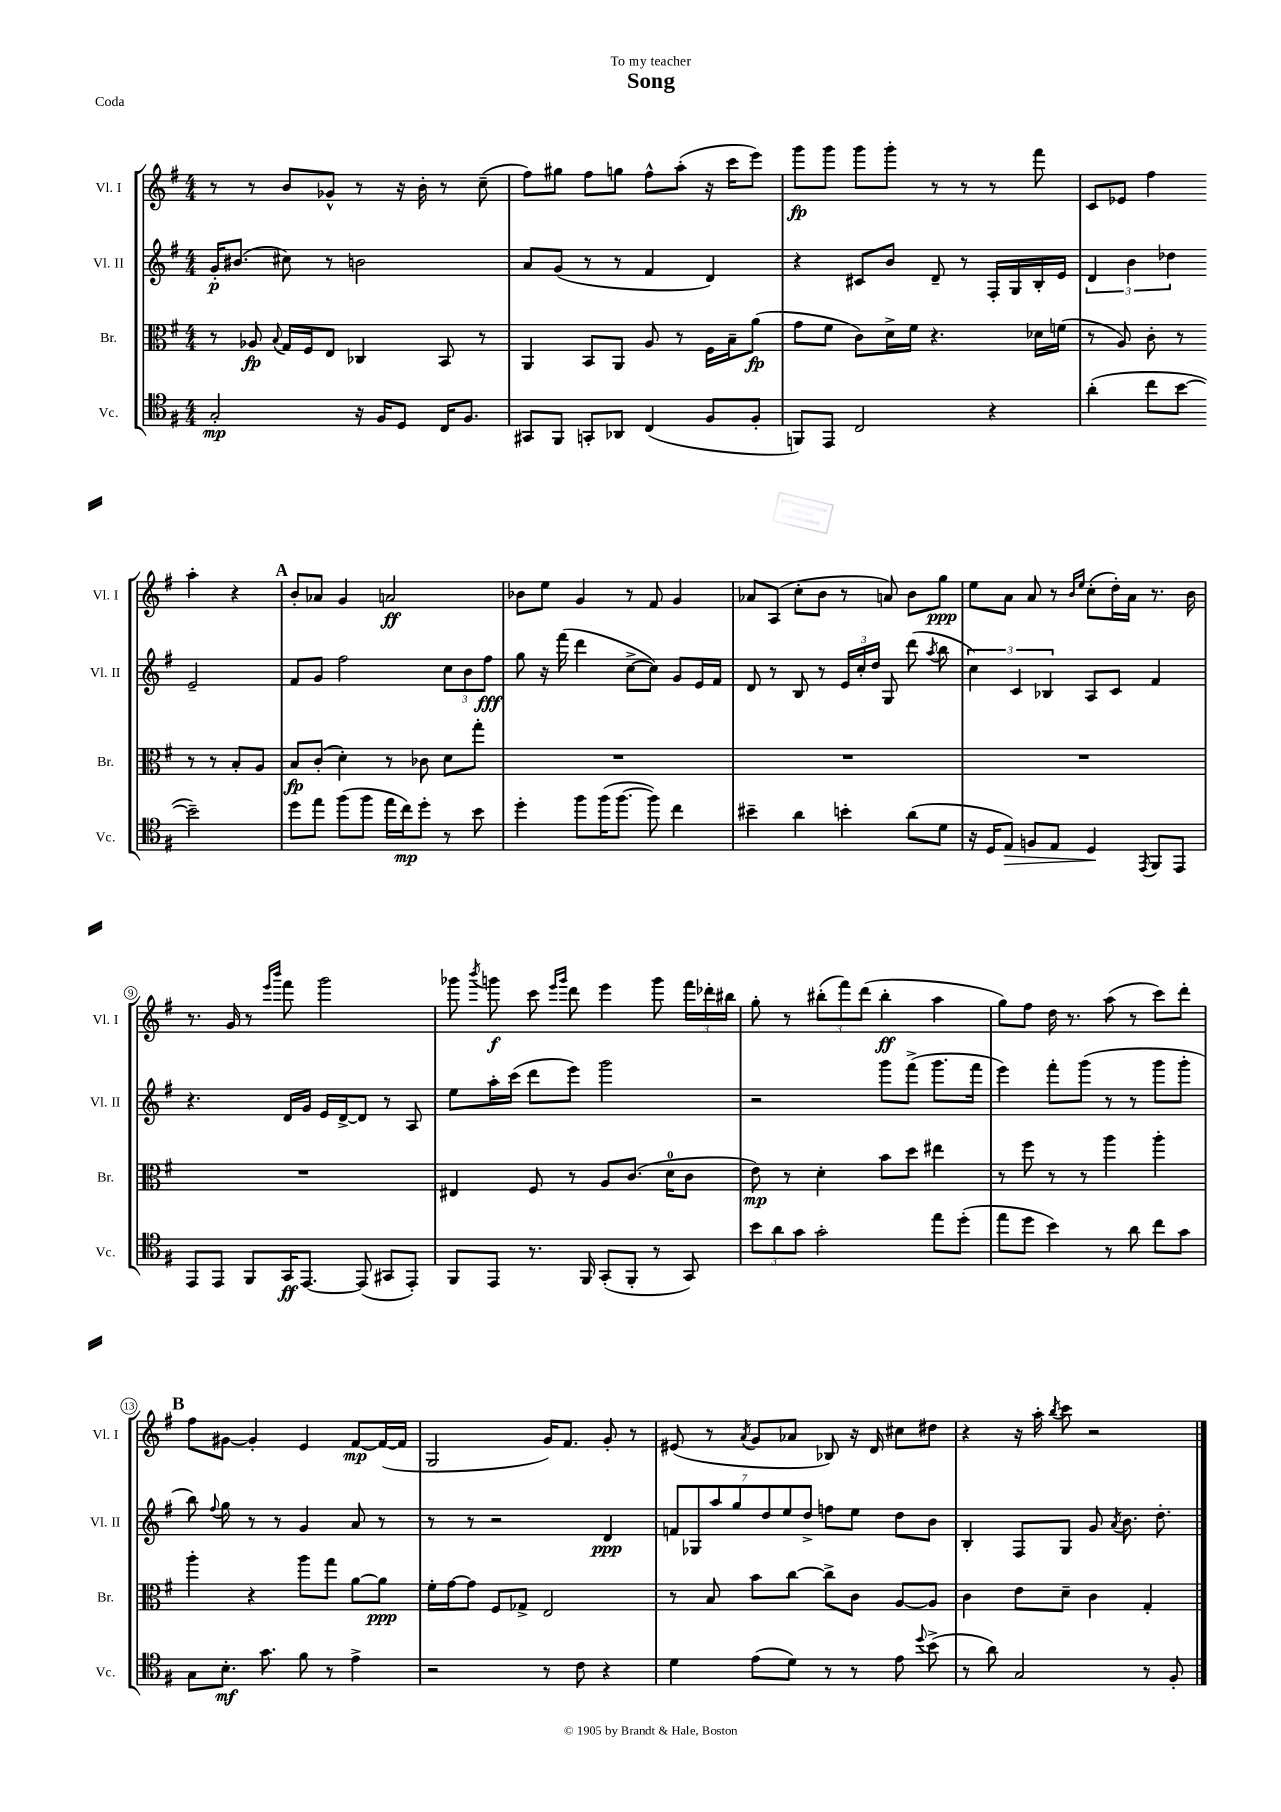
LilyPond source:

\header { title = "Song" dedication = "To my teacher" piece = "Coda" }
<<
\new StaffGroup <<
\new Staff = "s0" \with { instrumentName = "Vl. I" shortInstrumentName = "Vl. I" } {
    \clef treble \key g \major \numericTimeSignature \time 4/4
    \autoBeamOff r8 r8 b'8[ ges'8]-^ r8 r16 b'16-. r8 c''8--( |
    fis''8[) gis''8] fis''8[ g''8] fis''8[-^ a''8]-.( r16 c'''16[ e'''8]) |
    g'''8[\fp g'''8] g'''8[ g'''8]-. r8 r8 r8 fis'''8 |
    c'8[ ees'8] fis''4 a''4-. r4 |
    \mark \markup { \bold "A" } b'8[-. aes'8] g'4 a'2\ff |
    bes'8[ e''8] g'4 r8 fis'8 g'4 |
    aes'8[ a8]( c''8[-. b'8] r8 a'8) b'8[ g''8]\ppp |
    e''8[ a'8] a'8 r8 \grace { b'16[ e''16] } c''8[-.( d''16-.) a'16] r8. b'16 |
    r8. g'16 r8 \grace { e'''16[ b'''16] } fis'''8 g'''2 |
    ges'''8 \acciaccatura { b'''8 } g'''8\f c'''8 \grace { e'''16[ g'''16] } d'''8 e'''4 g'''8 \tuplet 3/2 { fis'''16[ des'''16-. bis''16] } |
    g''8-. r8 \tuplet 3/2 { bis''8[-.( fis'''8) d'''8]( } bis''4-.\ff a''4 |
    g''8[) fis''8] d''16 r8. a''8( r8 c'''8[) d'''8]-. |
    \mark \markup { \bold "B" } fis''8[ gis'8]~ gis'4-. e'4 fis'8[~\mp fis'16~( fis'16] |
    g2 g'16[) fis'8.] g'8-. r8 |
    eis'8( r8 \acciaccatura { a'8 } g'8[ aes'8] bes8) r16 d'16 cis''8[ dis''8] |
    r4 r16 a''16-. \acciaccatura { b''8 } c'''8 r2 \bar "|." |
}
\new Staff = "s1" \with { instrumentName = "Vl. II" shortInstrumentName = "Vl. II" } {
    \clef treble \key g \major \numericTimeSignature \time 4/4
    \autoBeamOff g'16[-.\p bis'8.]( cis''8) r8 b'2 |
    a'8[ g'8]( r8 r8 fis'4 d'4) |
    r4 cis'8[ b'8] d'8-- r8 fis16[-. g16 b16-. e'16] |
    \tuplet 3/2 { d'4 b'4 des''4 } e'2-- |
    \mark \markup { \bold "A" } fis'8[ g'8] fis''2 \tuplet 3/2 { c''8[ b'8 fis''8]\fff } |
    g''8 r16 fis'''16( d'''4 c''8[~-> c''8]) g'8[ e'16 fis'16] |
    d'8 r8 b8 r8 \tuplet 3/2 { e'16[ c''16-. d''16] } g8 d'''8( \acciaccatura { a''8 } b''8 |
    \tuplet 3/2 { c''4) c'4 bes4 } a8[ c'8] fis'4 |
    r4. d'16[ g'16] e'16[ d'16~-> d'8] r8 a8 |
    e''8[ a''16-. c'''16]( d'''8[ e'''8]) g'''2 |
    r2 g'''8[ fis'''8]->( g'''8.[ fis'''16] |
    e'''4) fis'''8[-. g'''8]( r8 r8 g'''8[ g'''8]-. |
    \mark \markup { \bold "B" } b''8) \appoggiatura { fis''8 } g''8 r8 r8 g'4 a'8 r8 |
    r8 r8 r2 d'4\ppp |
    \tuplet 7/4 { f'8[ ges8 a''8 g''8 d''8 e''8 d''8]-> } f''8[ e''8] d''8[ b'8] |
    b4-. fis8[ g8] g'8 \acciaccatura { a'8 } b'8. d''8.-. \bar "|." |
}
\new Staff = "s2" \with { instrumentName = "Br." shortInstrumentName = "Br." } {
    \clef alto \key g \major \numericTimeSignature \time 4/4
    \autoBeamOff r8 aes8\fp \appoggiatura { b8 } g16[ fis16 e8] ces4 b,8 r8 |
    a,4 b,8[ a,8] a8 r8 fis16[ b16-- a'8]\fp( |
    g'8[ fis'8] c'8[) d'16-> fis'16] r4. des'16[ f'16]( |
    r8 a8) c'8-. r8 r8 r8 b8[-. a8] |
    \mark \markup { \bold "A" } b8[\fp c'8]-.( d'4-.) r8 ces'8 d'8[ g''8]-. |
    R1 |
    R1 |
    R1 |
    R1 |
    eis4 fis8 r8 a8[ c'8.]( d'16[-0 c'8] |
    e'8\mp) r8 d'4-. b'8[ d''8] eis''4 |
    r8 fis''8 r8 r8 a''4 a''4-. |
    \mark \markup { \bold "B" } a''4-. r4 a''8[ g''8] a'8[~ a'8]\ppp |
    fis'16[-. g'16~ g'8] fis8[ ges8]-> e2 |
    r8 b8 b'8[ c''8]~ c''8[-> c'8] a8[~ a8] |
    c'4 e'8[ d'8]-- c'4 g4-. \bar "|." |
}
\new Staff = "s3" \with { instrumentName = "Vc." shortInstrumentName = "Vc." } {
    \clef tenor \key g \major \numericTimeSignature \time 4/4
    \autoBeamOff g2-.\mp r16 fis16[ d8] c16[ fis8.] |
    gis,8[ fis,8] g,8[-. aes,8] c4( fis8[ fis8]-. |
    f,8[) e,8] c2 r4 |
    a'4-.( c''8[ b'8]~ b'2--) |
    \mark \markup { \bold "A" } d''8[ e''8] fis''8[( fis''8] e''16[ c''16\mp) d''8]-. r8 b'8 |
    d''4-. fis''8[ fis''16( fis''8.]~ fis''8) c''4 |
    bis'4-- a'4 b'4-. a'8[( d'8] |
    r16 d16[ e8]\>) f8[ e8] d4\! \acciaccatura { e,8 } fis,8[ e,8] |
    e,8[ e,8] fis,8[ g,16\ff e,8.]~ e,8( gis,8[ e,8]-.) |
    fis,8[ e,8] r8. fis,16 g,8[-.( fis,8]-. r8 g,8) |
    \tuplet 3/2 { b'8[ a'8 g'8] } g'2-. e''8[ d''8]-.( |
    e''8[ d''8] b'4) r8 a'8 c''8[ g'8] |
    \mark \markup { \bold "B" } g8[ b8.]-.\mf g'8. fis'8 r8 e'4-> |
    r2 r8 c'8 r4 |
    d'4 e'8[( d'8]) r8 r8 e'8 \appoggiatura { d''8 } b'8->( |
    r8 a'8) g2 r8 fis8-. \bar "|." |
}
>>
>>
\layout { \context { \Score \override BarNumber.stencil = #(make-stencil-circler 0.1 0.3 ly:text-interface::print) } }
